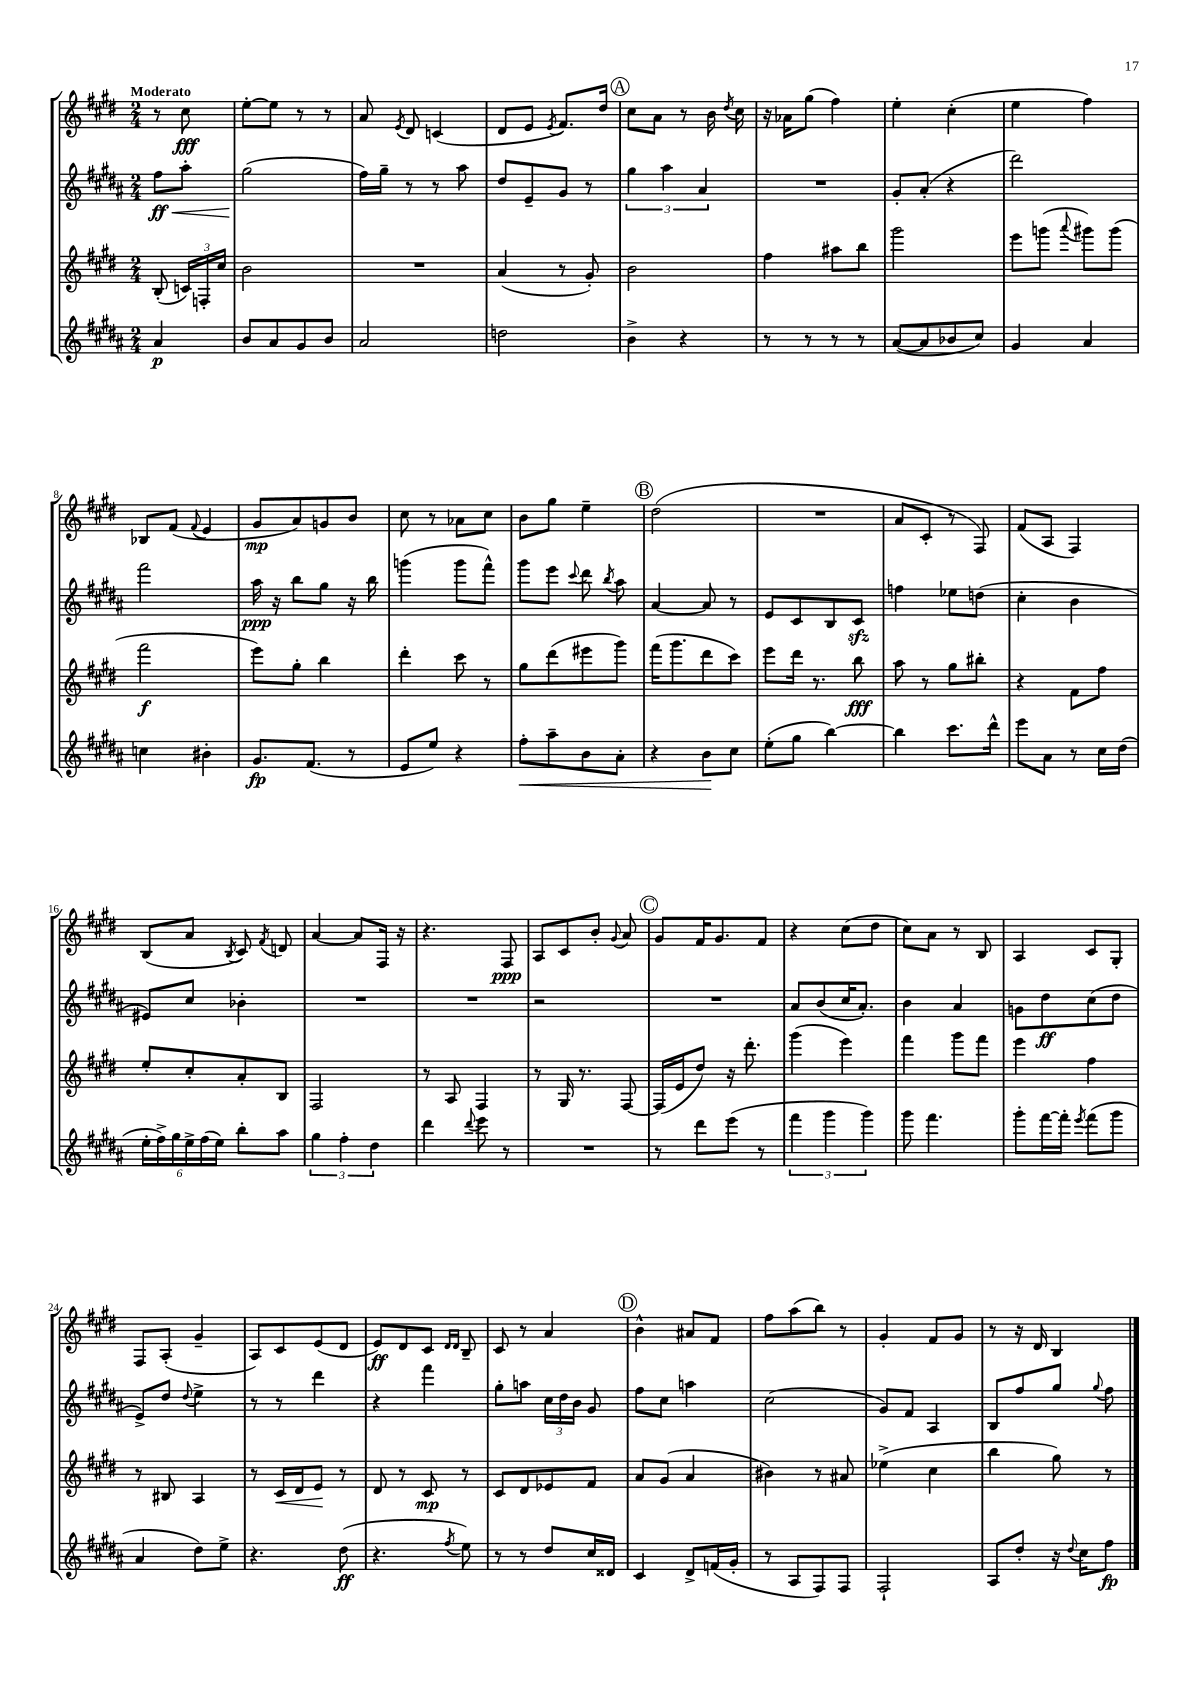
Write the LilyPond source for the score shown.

<<
\new StaffGroup <<
\new Staff = "s0" {
    \clef treble \key e \major \numericTimeSignature \time 2/4 \partial 4 \tempo "Moderato"
    \autoBeamOff r8 cis''8\fff |
    e''8[~-. e''8] r8 r8 |
    a'8 \acciaccatura { e'8 } dis'8 c'4( |
    dis'8[ e'8] \acciaccatura { e'8 } fis'8.[) dis''16] |
    \mark \markup { \circle "A" } cis''8[ a'8] r8 b'16 \acciaccatura { dis''8 } cis''16 |
    r16 aes'16[ gis''8]( fis''4) |
    e''4-. cis''4-.( |
    e''4 fis''4) |
    bes8[ fis'8]( \appoggiatura { fis'8 } e'4 |
    gis'8[\mp a'8) g'8 b'8] |
    cis''8 r8 aes'8[ cis''8] |
    b'8[ gis''8] e''4-- |
    \mark \markup { \circle "B" } dis''2( |
    R2 |
    a'8[ cis'8]-. r8 fis8) |
    fis'8[( a8] fis4) |
    b8[( a'8] \acciaccatura { b8 } cis'8) \acciaccatura { fis'8 } d'8 |
    a'4~ a'8[ fis16] r16 |
    r4. fis8\ppp |
    a8[ cis'8 b'8]-. \appoggiatura { gis'8 } a'8 |
    \mark \markup { \circle "C" } gis'8[ fis'16 gis'8. fis'8] |
    r4 cis''8[( dis''8] |
    cis''8[) a'8] r8 b8 |
    a4 cis'8[ gis8]-. |
    fis8[ a8]-.( gis'4-- |
    a8[) cis'8 e'8( dis'8] |
    e'8[\ff) dis'8 cis'8] \grace { dis'16[ dis'16] } b8-- |
    cis'8 r8 a'4 |
    \mark \markup { \circle "D" } b'4-^ ais'8[ fis'8] |
    fis''8[ a''8( b''8]) r8 |
    gis'4-. fis'8[ gis'8] |
    r8 r16 dis'16 b4 \bar "|." |
}
\new Staff = "s1" {
    \clef treble \key b \major \numericTimeSignature \time 2/4 \partial 4
    \autoBeamOff fis''8[\ff\< ais''8]-. |
    gis''2\!( |
    fis''16[) gis''16]-- r8 r8 ais''8 |
    dis''8[ e'8-- gis'8] r8 |
    \mark \markup { \circle "A" } \tuplet 3/2 { gis''4 ais''4 ais'4 } |
    R2 |
    gis'8[-. ais'8]-.( r4 |
    dis'''2) |
    fis'''2 |
    ais''16\ppp r16 b''8[ gis''8] r16 b''16 |
    g'''4( g'''8[ fis'''8]-^) |
    gis'''8[ e'''8] \appoggiatura { cis'''8 } dis'''8 \acciaccatura { b''8 } ais''8 |
    \mark \markup { \circle "B" } ais'4~ ais'8 r8 |
    e'8[ cis'8 b8 cis'8]\sfz |
    f''4 ees''8[ d''8]( |
    cis''4-. b'4 |
    eis'8[) cis''8] bes'4-. |
    R2 |
    R2 |
    r2 |
    \mark \markup { \circle "C" } R2 |
    ais'8[ b'8( cis''16 ais'8.]-.) |
    b'4 ais'4 |
    g'8[ dis''8\ff cis''8( dis''8] |
    e'8[->) dis''8] \appoggiatura { dis''8 } e''4-> |
    r8 r8 dis'''4 |
    r4 fis'''4 |
    gis''8[-. a''8] \tuplet 3/2 { cis''16[ dis''16 b'16] } gis'8 |
    \mark \markup { \circle "D" } fis''8[ cis''8] a''4 |
    cis''2( |
    gis'8[) fis'8] ais4 |
    b8[ fis''8 gis''8] \appoggiatura { gis''8 } fis''8 \bar "|." |
}
\new Staff = "s2" {
    \clef treble \key e \major \numericTimeSignature \time 2/4 \partial 4
    \autoBeamOff b8-.( \tuplet 3/2 { c'16[) f16-. cis''16] } |
    b'2 |
    R2 |
    a'4( r8 gis'8-.) |
    \mark \markup { \circle "A" } b'2 |
    fis''4 ais''8[ b''8] |
    gis'''2 |
    e'''8[ g'''8]( \appoggiatura { a'''8 } gis'''8[) gis'''8]( |
    fis'''2\f |
    e'''8[) gis''8]-. b''4 |
    dis'''4-. cis'''8 r8 |
    gis''8[ dis'''8( eis'''8 gis'''8]) |
    \mark \markup { \circle "B" } fis'''16[( gis'''8. dis'''8 cis'''8]) |
    e'''8[ dis'''16] r8. b''8\fff |
    a''8 r8 gis''8[ bis''8]-. |
    r4 fis'8[ fis''8] |
    e''8[-. cis''8-. a'8-. b8] |
    fis2 |
    r8 a8 fis4 |
    r8 gis16 r8. fis8~ |
    \mark \markup { \circle "C" } fis16[( e'16 dis''8]) r16 dis'''8.-. |
    gis'''4( e'''4) |
    fis'''4 gis'''8[ fis'''8] |
    e'''4 fis''4 |
    r8 bis8 a4 |
    r8 cis'16[\< dis'16 e'8]\! r8 |
    dis'8 r8 cis'8\mp r8 |
    cis'8[ dis'8 ees'8 fis'8] |
    \mark \markup { \circle "D" } a'8[ gis'8]( a'4 |
    bis'4) r8 ais'8 |
    ees''4->( cis''4 |
    b''4 gis''8) r8 \bar "|." |
}
\new Staff = "s3" {
    \clef treble \key b \major \numericTimeSignature \time 2/4 \partial 4
    \autoBeamOff ais'4\p |
    b'8[ ais'8 gis'8 b'8] |
    ais'2 |
    d''2 |
    \mark \markup { \circle "A" } b'4-> r4 |
    r8 r8 r8 r8 |
    ais'8[~( ais'8 bes'8 cis''8]) |
    gis'4 ais'4 |
    c''4 bis'4-. |
    gis'8.[\fp fis'8.]( r8 |
    e'8[ e''8]) r4 |
    fis''8[-.\< ais''8-- b'8 ais'8]-. |
    \mark \markup { \circle "B" } r4 b'8[\! cis''8] |
    e''8[-.( gis''8] b''4~) |
    b''4 cis'''8.[ dis'''16]-^ |
    e'''8[ ais'8] r8 cis''16[ dis''16]( |
    \tuplet 6/4 { e''16[-. fis''16->) gis''16 e''16-> fis''16( e''16]) } b''8[-. ais''8] |
    \tuplet 3/2 { gis''4 fis''4-. dis''4 } |
    dis'''4 \appoggiatura { dis'''8 } e'''8 r8 |
    R2 |
    \mark \markup { \circle "C" } r8 dis'''8[ e'''8]( r8 |
    \tuplet 3/2 { fis'''4 gis'''4 gis'''4) } |
    gis'''8 fis'''4. |
    gis'''8[-. fis'''16~ fis'''16]-. \acciaccatura { e'''8 } fis'''8[( gis'''8] |
    ais'4 dis''8[) e''8]-> |
    r4. dis''8\ff( |
    r4. \acciaccatura { fis''8 } e''8) |
    r8 r8 dis''8[ cis''16 disis'16] |
    \mark \markup { \circle "D" } cis'4 dis'8[-> f'16( gis'16]-. |
    r8 ais8[ fis8) fis8] |
    fis2-! |
    ais8[ dis''8]-. r16 \appoggiatura { dis''8 } cis''16[ fis''8]\fp \bar "|." |
}
>>
>>
